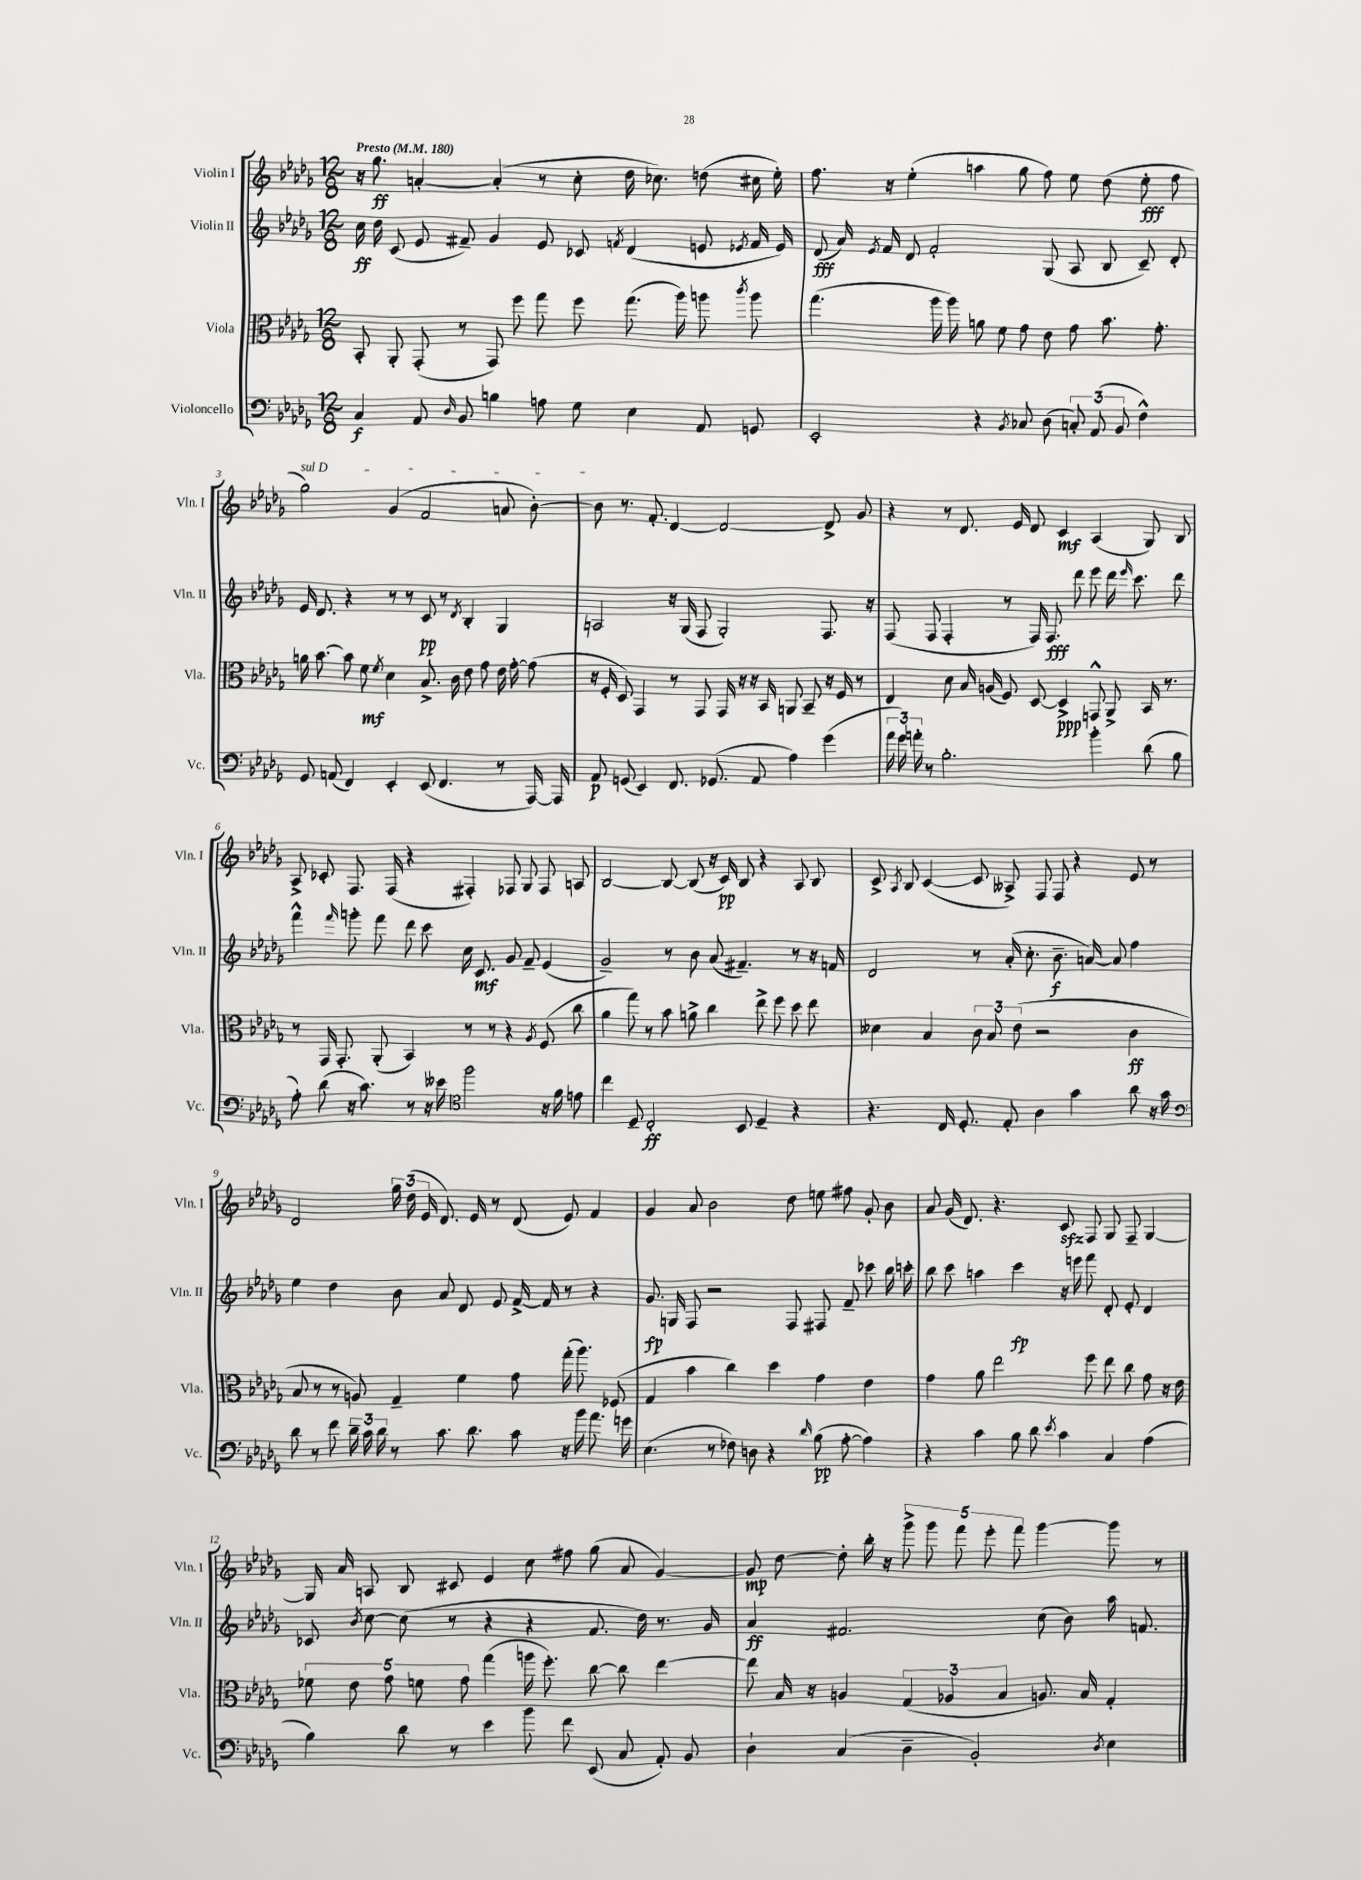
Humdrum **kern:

**kern	**dynam	**kern	**dynam	**kern	**dynam	**kern	**dynam
*part4	*part4	*part3	*part3	*part2	*part2	*part1	*part1
*staff4	*staff4	*staff3	*staff3	*staff2	*staff2	*staff1	*staff1
*I"Violoncello	*	*I"Viola	*	*I"Violin II	*	*I"Violin I	*
*I'Vc.	*	*I'Vla.	*	*I'Vln. II	*	*I'Vln. I	*
*clefF4	*	*clefC3	*	*clefG2	*	*clefG2	*
*k[b-e-a-d-g-]	*	*k[b-e-a-d-g-]	*	*k[b-e-a-d-g-]	*	*k[b-e-a-d-g-]	*
*M12/8	*	*M12/8	*	*M12/8	*	*M12/8	*
*MM180	*	*MM180	*	*MM180	*	*MM180	*
=1	=1	=1	=1	=1	=1	=1	=1
!	!	!	!	!	!	!LO:TX:a:B:t=Presto	!
4C/	f	8BB-'/	.	16cc\	ff	16r	.
.	.	.	.	16dd-\	.	8.gg-\	ff
.	.	8AA-'/	.	(8c/	.	.	.
8AA-/	.	(8GG-'/	.	8e-/	.	[4an'/	.
16qqD-/	.	.	.	.	.	.	.
8BB-/	.	8r	.	8f#X~/)	.	.	.
4Bn\	.	8GG-/)	.	4g-/	.	(4a'/]	.
.	.	8ff\	.	.	.	.	.
8An\	.	8gg-\	.	8e-/	.	8r	.
8G-\	.	8ff\	.	8c-X/	.	8cc'\	.
.	.	.	.	8qfn/	.	.	.
4E-\	.	(8.gg-\	.	(4d-/	.	16dd-\	.
.	.	.	.	.	.	8.cc-X\)	.
.	.	16aa-\)	.	.	.	.	.
8AA-/	.	8aan\	.	8en/	.	(8ddn\	.
.	.	8qccc/	.	8qe-X/	.	.	.
8GGn/	.	8aa\	.	16f/	.	16cc#X\	.
.	.	.	.	16e-/)	.	16ee-'\)	.
=2	=2	=2	=2	=2	=2	=2	=2
2EE-'/	.	(4.gg-\	.	(8d-/	fff	8.ff\	.
.	.	.	.	16a-/)	.	.	.
.	.	.	.	8qe-/	.	.	.
.	.	.	.	16f/	.	16r	.
.	.	.	.	8d-/	.	(4ee-'\	.
.	.	16aa-\	.	2f'/	.	.	.
.	.	16aa-\)	.	.	.	.	.
4r	.	8an\	.	.	.	4aan\	.
.	.	8f\	.	.	.	.	.
8qBB-/	.	.	.	.	.	.	.
8C-X/	.	8g-\	.	.	.	8gg-\	.
(8D-\	.	8e-\	.	(8G-/	.	8ff\)	.
12Cn'/)	.	8g-\	.	8A-/	.	8ee-\	.
(12AA-/	.	.	.	.	.	.	.
.	.	8.b-\	.	8B-/	.	(8dd-\	.
12BB-/	.	.	.	.	.	.	.
4F^^\)	.	.	.	8c~/)	.	8ee-'\	fff
.	.	8.g-'\	.	.	.	.	.
.	.	.	.	8d-'/	.	8ff\	.
!!LO:LB:g=z
=3	=3	=3	=3	=3	=3	=3	=3
!	!	!	!	!	!	!LO:TX:a:i:t=sul D	!
8GG-/	.	16an\	.	16e-/	.	2gg-\)	.
.	.	[8.b-\	.	8.d-/	.	.	.
(8AAn/	.	.	.	.	.	.	.
4FF/)	.	8b-\]	.	4r	.	.	.
.	.	8f\	mf	.	.	.	.
.	.	8qf/	.	.	.	.	.
4EE-'/	.	4d-\	.	8r	.	(4g-/	.
.	.	.	.	8r	.	.	.
(8EE-/	.	8.B-^/	.	8c/	pp	2f/	.
4.FF/	.	.	.	8r	.	.	.
.	.	16c\	.	.	.	.	.
.	.	.	.	8qd-/	.	.	.
.	.	8e-\	.	4B-'/	.	.	.
.	.	8g-\	.	.	.	.	.
8r	.	16e-\	.	4G-/	.	8an/	.
.	.	[16g-'\	.	.	.	.	.
[16AAA-/)	.	(8g-\]	.	.	.	[8b-'\)	.
16AAA-/]	.	.	.	.	.	.	.
=4	=4	=4	=4	=4	=4	=4	=4
8AA-/	p	16r	.	2An/	.	8b-\]	.
.	.	16F'/	.	.	.	.	.
(8GGn/	.	8D-/)	.	.	.	8.r	.
4EE-/)	.	4GG-/	.	.	.	.	.
.	.	.	.	.	.	8.f'/	.
8.FF/	.	8r	.	16r	.	[4d-/	.
.	.	.	.	(16G-/	.	.	.
.	.	8GG-/	.	8F/	.	.	.
(8.GG-X/	.	.	.	.	.	.	.
.	.	16GG-/	.	2G-'/)	.	2d-/_	.
.	.	16r	.	.	.	.	.
8AA-/	.	16r	.	.	.	.	.
.	.	16BB-/	.	.	.	.	.
4A-\)	.	8AAn/	.	.	.	.	.
.	.	8BB-~/	.	.	.	.	.
(4g-\	.	16r	.	8.F/	.	8d-^/]	.
.	.	16F/	.	.	.	.	.
.	.	8r	.	.	.	8g-/	.
.	.	.	.	16r	.	.	.
=5	=5	=5	=5	=5	=5	=5	=5
24a-\	.	4E-/	.	(8F/	.	4r	.
24g-\)	.	.	.	.	.	.	.
24an'\	.	.	.	.	.	.	.
8r	.	.	.	8F/	.	.	.
2.B-'\	.	8d-\	.	4F'/	.	8r	.
.	.	16B-/	.	.	.	8.d-/	.
.	.	(16An/	.	.	.	.	.
.	.	8F/)	.	8r	.	.	.
.	.	.	.	.	.	16e-/	.
.	.	[8D-/	.	16F/)	.	8d-/	.
.	.	.	.	8.F/	fff	.	.
.	.	4D-^/]	ppp	.	.	4c/	mf
.	.	.	.	8ddd-\	.	.	.
4b-'\	.	8GGn^^/	.	8eee-\	.	(4A-/	.
.	.	8AA-^/	.	16ddd-\	.	.	.
.	.	.	.	16qqeee-/	.	.	.
.	.	.	.	8.ccc\	.	.	.
(8d-\	.	16BB-/	.	.	.	8G-/)	.
.	.	8.r	.	.	.	.	.
8B-\	.	.	.	8ddd-\	.	8B-/	.
!!LO:LB:g=z
=6	=6	=6	=6	=6	=6	=6	=6
8A-'\)	.	8r	.	4fff^^\	.	8A-^/	.
(8d-\	.	16GG-/	.	.	.	8c-X'/	.
.	.	8.GG-'/	.	.	.	.	.
.	.	.	.	16qqfff/	.	.	.
16r	.	.	.	8gggn'\	.	8.F/	.
8.c\)	.	.	.	.	.	.	.
.	.	(8AA-'/	.	8fff\	.	.	.
.	.	.	.	.	.	(16F/	.
8r	.	4BB-/)	.	8ddd-\	.	4r	.
16r	.	.	.	8ccc\	.	.	.
16e--X\	.	.	.	.	.	.	.
*clefC4	*	*	*	*	*	*	*
2ff\	.	8r	.	16cc\	.	4F#X'/)	.
.	.	.	.	8.c/	mf	.	.
.	.	8r	.	.	.	.	.
.	.	4r	.	8g-/	.	8F-X/	.
.	.	.	.	8f~/	.	8G-/	.
.	.	8qA-/	.	.	.	.	.
16r	.	(8F/	.	(4e-/	.	8F-/	.
16f\	.	.	.	.	.	.	.
8en\	.	8cc\	.	.	.	8An/	.
=7	=7	=7	=7	=7	=7	=7	=7
4cc\	.	4a-\	.	2g-~/)	.	[2B-/	.
8D-~/	.	8gg-\)	.	.	.	.	.
2C'/	ff	8r	.	.	.	.	.
.	.	8b-\	.	8r	.	8B-/_	.
.	.	8an^\	.	8b-\	.	(8B-/]	.
.	.	4cc\	.	(8a-/	.	16r	.
.	.	.	.	.	.	16c/)	pp
8BB-/	.	.	.	4.f#X~/)	.	8B-/	.
4D-~/	.	8ee-^\	.	.	.	4r	.
.	.	8ff\	.	.	.	.	.
4r	.	8dd-\	.	8r	.	8A-/	.
.	.	8ee-\	.	16r	.	8B-/	.
.	.	.	.	16fn/	.	.	.
=8	=8	=8	=8	=8	=8	=8	=8
4.r	.	4d--X\	.	2d-/	.	8c^/	.
.	.	.	.	.	.	8qA-/	.
.	.	.	.	.	.	8B-/	.
.	.	4B-/	.	.	.	([4c/	.
16C/	.	.	.	.	.	.	.
8.D-'/	.	.	.	.	.	.	.
.	.	12c\	.	8r	.	8c/]	.
.	.	12B-/	.	.	.	.	.
8E-'/	.	.	.	(16a-'/	.	8A--X^/)	.
.	.	(12e-\	.	.	.	.	.
.	.	.	.	8.cc'\	.	.	.
4A-\	.	2r	.	.	.	8F/	.
.	.	.	.	8.b-~\	f	8F/	.
4g-\	.	.	.	.	.	4r	.
.	.	.	.	[16an/)	.	.	.
.	.	.	.	8a/]	.	.	.
8a-\	.	4c\	ff	4ff\	.	8e-/	.
16r	.	.	.	.	.	8r	.
16g-\	.	.	.	.	.	.	.
!!LO:LB:g=z
=9	=9	=9	=9	=9	=9	=9	=9
*clefF4	*	*	*	*	*	*	*
8d-\	.	8B-/	.	4ee-\	.	2d-/	.
8r	.	8r	.	.	.	.	.
8f\	.	8r	.	4dd-\	.	.	.
24d-~\	.	8An/)	.	.	.	.	.
24c\	.	.	.	.	.	.	.
24d-\	.	.	.	.	.	.	.
8r	.	4G-~/	.	8b-\	.	24gg-\	.
.	.	.	.	.	.	(24dd-\	.
.	.	.	.	.	.	24e-/	.
8.c\	.	.	.	8a-/	.	8.d-/)	.
.	.	4f\	.	8d-/	.	.	.
8.d-\	.	.	.	.	.	16e-/	.
.	.	.	.	8e-/	.	8r	.
8c\	.	8g-\	.	[16f^/	.	(8d-/	.
.	.	.	.	16f/]	.	.	.
16r	.	(16gg-'\	.	8r	.	8e-/)	.
16b-\	.	8.aa-\)	.	.	.	.	.
8.a-\	.	.	.	4r	.	4f/	.
.	.	(8F-X/	.	.	.	.	.
16gn\	.	.	.	.	.	.	.
=10	=10	=10	=10	=10	=10	=10	=10
(4.E-\	.	4G-/	.	8.g-/	fp	4g-/	.
.	.	.	.	16Gn/	.	.	.
.	.	4b-\	.	8F/	.	8a-/	.
8r	.	.	.	2r	.	2b-\	.
8F-X\)	.	4cc\)	.	.	.	.	.
8Dn\	.	.	.	.	.	.	.
4r	.	4dd-\	.	.	.	.	.
.	.	.	.	8F/	.	8dd-\	.
16qqd-/	.	.	.	.	.	.	.
(8B-\	pp	4g-\	.	8F#X/	.	8een\	.
[8A-'\	.	.	.	8f~/	.	8ff#X\	.
4A-\])	.	4e-\	.	8ccc-X\	.	8g-'/	.
.	.	.	.	16bb-\	.	8b-\	.
.	.	.	.	16cccn'\	.	.	.
=11	=11	=11	=11	=11	=11	=11	=11
4r	.	4g-\	.	8bb-\	.	8a-/	.
.	.	.	.	8ccc\	.	(16g-/	.
.	.	.	.	.	.	8.d-/)	.
4c\	.	8a-\	.	4aan\	.	.	.
.	.	2ee-\	.	.	.	4.r	.
8B-\	.	.	.	4ccc\	fp	.	.
8d-\	.	.	.	.	.	.	.
8qe-/	.	.	.	.	.	.	.
4c\	.	.	.	16r	.	8czz/	.
.	.	.	.	16eeen\	.	.	.
.	.	8ff\	.	8fff\	.	8F/	.
4C/	.	8ee-\	.	8d-'/	.	8G-/	.
.	.	8cc\	.	8e-'/	.	8F~/	.
(4A-\	.	8g-\	.	4d-/	.	[4G-/	.
.	.	16r	.	.	.	.	.
.	.	16e-\	.	.	.	.	.
!!LO:LB:g=z
=12	=12	=12	=12	=12	=12	=12	=12
4B-\)	.	10f-X\	.	8c-X/	.	16G-/]	.
.	.	.	.	.	.	16a-/	.
.	.	10e-\	.	.	.	.	.
.	.	.	.	8qb-/	.	.	.
.	.	.	.	[8cc\	.	8An/	.
.	.	10g-\	.	.	.	.	.
8d-\	.	.	.	(8cc\]	.	8B-/	.
.	.	10fn\	.	.	.	.	.
8r	.	.	.	8r	.	8c#X/	.
.	.	10g-\	.	.	.	.	.
4e-\	.	(4gg-\	.	4r	.	4e-/	.
8b-\	.	16aan\	.	4r	.	8cc\	.
.	.	8.ff'\)	.	.	.	.	.
8f\	.	.	.	.	.	8ff#X\	.
(8EE-/	.	[8cc\	.	8.f/	.	(8gg-\	.
8C/	.	8cc\]	.	.	.	8a-/	.
.	.	.	.	16dd-\)	.	.	.
8AA-'/)	.	[4ee-\	.	8.r	.	[4g-/)	.
8BB-/	.	.	.	.	.	.	.
.	.	.	.	16g-/	.	.	.
=13	=13	=13	=13	=13	=13	=13	=13
4D-`\	.	8ee-\]	.	4a-/	ff	8g-/]	mp
.	.	16B-/	.	.	.	[8dd-\	.
.	.	16r	.	.	.	.	.
(4C/	.	4An/	.	2.f#X/	.	8dd-'\]	.
.	.	.	.	.	.	16bb-'\	.
.	.	.	.	.	.	16r	.
4D-~\	.	(6G-/	.	.	.	10ggg-^\	.
.	.	.	.	.	.	10ggg-\	.
.	.	6A-X/	.	.	.	.	.
.	.	.	.	.	.	10fff\	.
2BB-'/)	.	.	.	.	.	.	.
.	.	.	.	.	.	10eee-'\	.
.	.	6B-/	.	.	.	.	.
.	.	.	.	.	.	10fff\	.
.	.	8.An/)	.	(8cc\	.	[4ggg-\	.
.	.	.	.	8b-\)	.	.	.
.	.	16B-/	.	.	.	.	.
8qD-/	.	.	.	.	.	.	.
4E-\	.	4G-'/	.	16aa-\	.	8ggg-\]	.
.	.	.	.	8.fn/	.	.	.
.	.	.	.	.	.	8r	.
==	==	==	==	==	==	==	==
*-	*-	*-	*-	*-	*-	*-	*-
